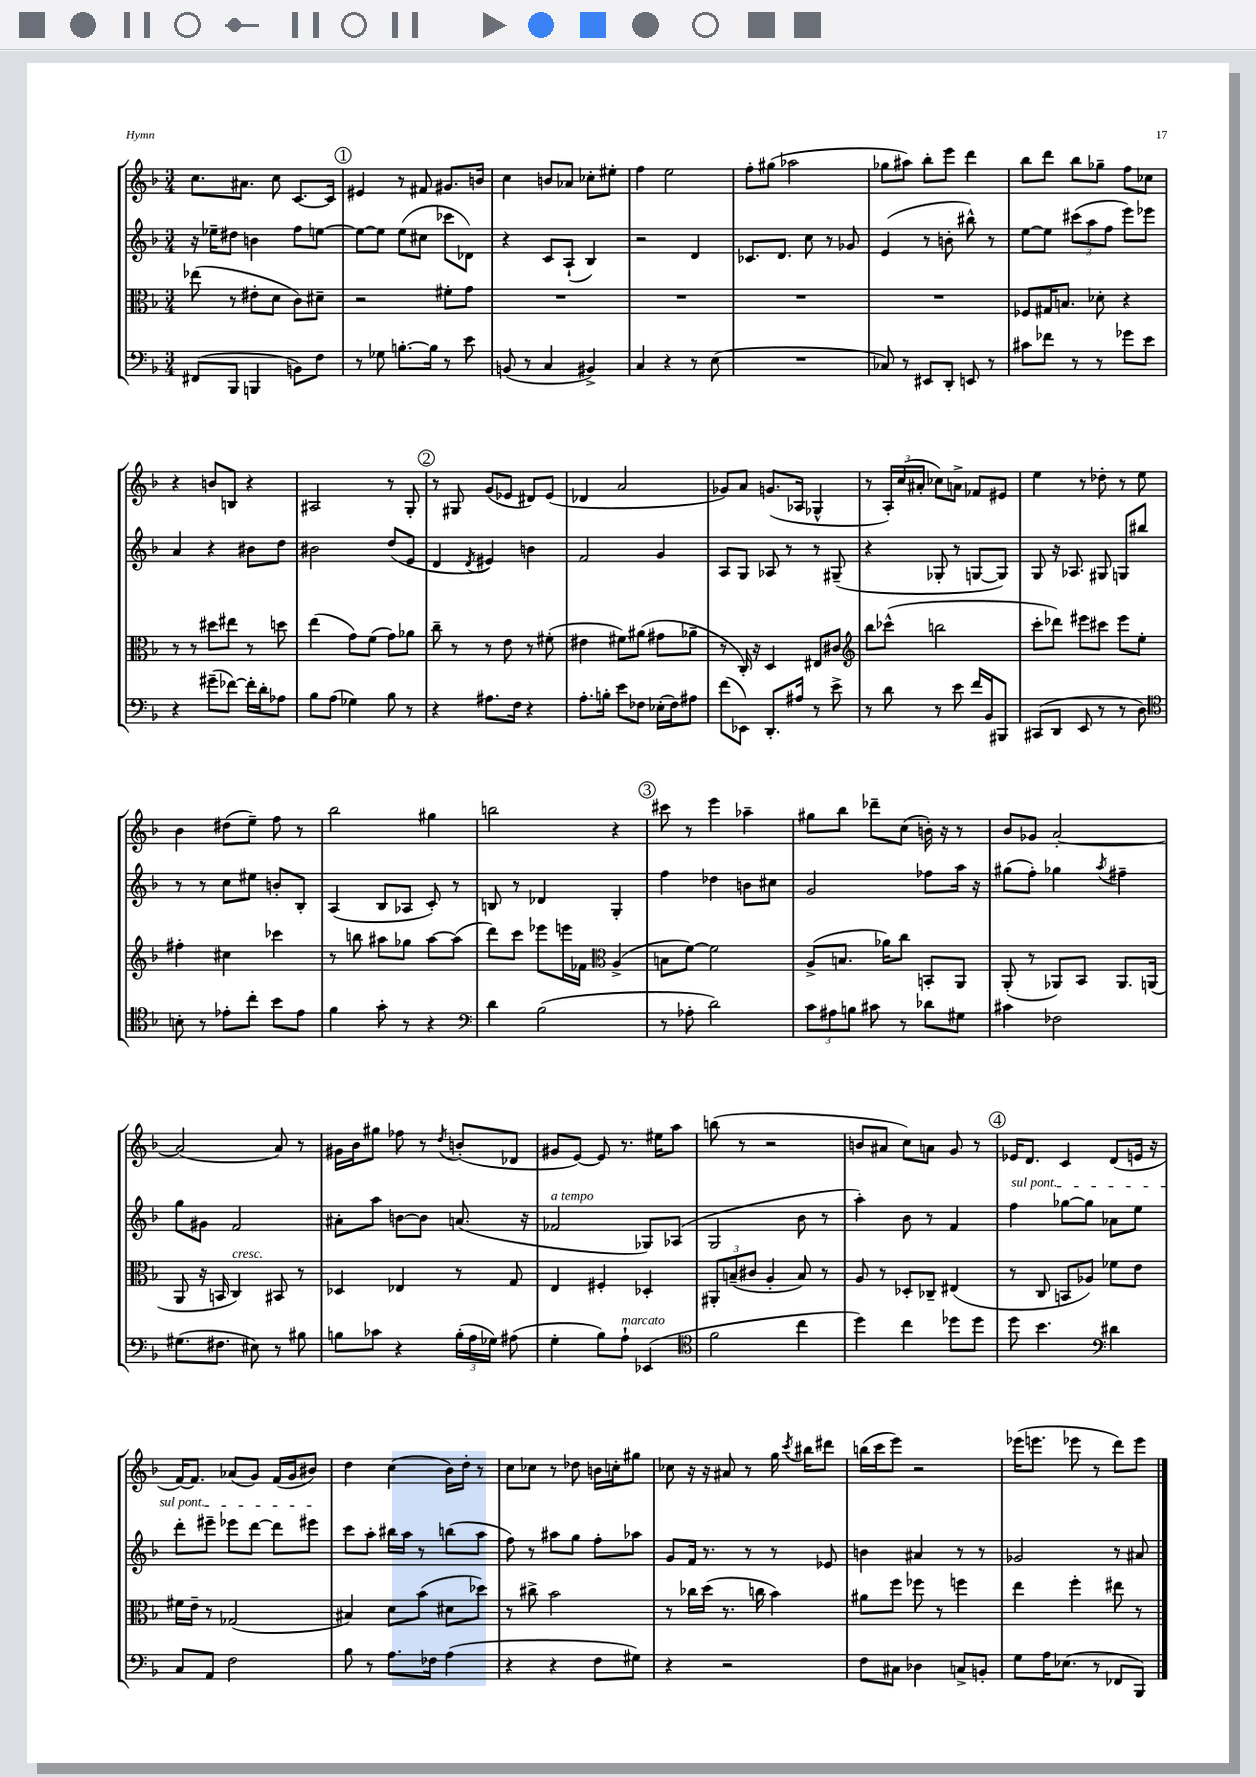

**kern	**kern	**kern	**kern
*staff4	*staff3	*staff2	*staff1
*clefF4	*clefC3	*clefG2	*clefG2
*k[b-]	*k[b-]	*k[b-]	*k[b-]
*M3/4	*M3/4	*M3/4	*M3/4
(8FF#/L	(8ee-\	16r	8.cc\L
.	.	16ee-~\LK	.
8BBB-/J	8r	8dd#\J	.
.	.	.	8.a#\J
4BBB/	8e#'\L	4b\	.
.	8d\J	.	8cc\
8BB\L)	8c\L)	8ff\L	[8.c/L
8F\J	8d#~\J	[8ee\J	.
.	.	.	16c/]Jk
=	=	=	=
8r	2r	8ee\_L	4e#/
8G-\	.	8ee\]J	.
[8.B'\L	.	(8ee\L	8r
.	.	8cc#\J	8f#/
16B\]Jk	.	.	.
8r	8f#'\L	8ccc-\L	8.g#/L
8e\	8g\J	8d-\J)	.
.	.	.	16b/Jk
=	=	=	=
(8BB/	2.r	4r	4cc\
8r	.	.	.
4C/	.	8c/L	8b/L
.	.	(8A`/J	8a-/J
4BB#^/)	.	4B-/)	8cc-'\L
.	.	.	8ee#'\J
=	=	=	=
4C/	2.r	2r	4ff\
4r	.	.	2ee\
8r	.	4d/	.
(8E\	.	.	.
=	=	=	=
2.r	2.r	8.c-/L	8ff'\L
.	.	.	(8gg#\J
.	.	8.d/J	.
.	.	.	2aa-\
.	.	8cc\	.
.	.	8r	.
.	.	8g-/	.
=	=	=	=
8C-/)	2.r	(4e/	8gg-\L
8r	.	.	8aa#\J)
8EE#/L	.	8r	8bb-'\L
8DD'/J	.	8b'\	8eee\J
8EE/	.	8bb#^^\)	4ddd\
8r	.	8r	.
=	=	=	=
8c#\L	8F-/L	[8ee\L	8bb-\L
8f-\J	16G#/K	8ee\]J	8ddd\J
.	8.B/J	.	.
8r	.	(12ccc#\L	8bb-\L
.	.	12aa\	.
8r	8d-'\	.	8gg-~\J
.	.	12ff\J	.
8g-\L	4r	8eee\L)	8ff\L
8e\J	.	8eee-\J	8cc-\J
=	=	=	=
4r	8r	4a/	4r
.	8r	.	.
(8g#~\L	8dd#\L	4r	8b/L
[8f-\J)	8ee#\J	.	8B/J
16f-'\]LL	8r	8b#\L	4r
16d'\J	.	.	.
8A-\J	8dd\	8dd\J	.
=	=	=	=
8B-\L	(4ee\	2b#\	2A#/
(8A\J	.	.	.
4G-\)	8g\L)	.	.
.	(8f\J	.	.
8B-\	8g\L)	(8dd/L	8r
8r	8a-\J	8e/J	8G'/
=	=	=	=
4r	8cc~\	4d/	8r
.	8r	.	8G#/
.	.	8qd/	.
8.A#\L	8r	4e#/)	(8g/L
.	8e\	.	8e-/J
16F\Jk	.	.	.
4r	8r	4b\	8d#/L)
.	(8f#'\	.	(8e-/J
=	=	=	=
8.A'\L	4e#\	2f/	4d-/
16B'\Jk	.	.	.
8e\L	8f#\L)	.	2a/
8F-\J	(8a#\J	.	.
(16E-'\LL	8g#\L	4g/	.
16F-\J)	.	.	.
8A#\J	8a-~\J	.	.
=	=	=	=
(8f\L	8r	8A/L	8g-/L)
8EE-\J)	16C'/)	8G/J	8a/J
.	16r	.	.
8.DD'/L	4D/	8A-/	(8.g/L
.	.	8r	.
16A#/Jk	.	.	16A-/Jk
8r	8E#/L	8r	4G-^^/
8e^\	8c#/J	(8G#~/	.
=	=	=	=
*	*clefG2	*	*
8r	8bb-\L	4r	8r
8d\	(8ccc-^^\J	.	24A'/LL)
.	.	.	(24cc/
.	.	.	24a#'/JJ
8r	2bb\	8G-'/	8cc-\L)
8e\	.	8r	8a^\J
16f/LL	.	[8G/L	8f-/L
16BB-/J	.	.	.
8BBB#/J	.	8G/]J)	8e#/J
=	=	=	=
(8CC#/L	8ccc'\L	8G/	4ee\
8DD/J	8ddd-\J)	16r	.
.	.	8.A-/	.
8EE/	8eee#\L	.	8r
8r	8ccc#\J	8G#/	8dd-'\
8r	8eee#\L	8G/L	8r
8D\)	8ee'\J	8bb#/J	8ee\
=	=	=	=
*clefC4	*	*	*
8B'\	4ff#'\	8r	4b-\
8r	.	8r	.
8e-'\L	4cc#\	8cc\L	(8dd#\L
8cc'\J	.	8ee#\J	8ee~\J)
8b-\L	4ccc-\	8b'/L	8ff\
8e-\J	.	8B-'/J	8r
=	=	=	=
4f\	8r	(4A/	2bb-\
.	8bb\	.	.
8g'\	8aa#\L	8B-/L	.
8r	8gg-\J	8A-/J	.
4r	[8aa#\L	8c'/)	4gg#\
.	(8aa#\]J	8r	.
=	=	=	=
*clefF4	*	*	*
4d\	8ddd\L)	8B/	2bb\
.	8ccc\J	8r	.
(2B-\	8eee-\L	4d-/	.
.	16eee\L	.	.
.	16f-\JJ	.	.
*	*clefC3	*	*
.	(4A^/	4G'/	4r
=	=	=	=
8r	8B\L	4ff\	8ccc#\
8A-'\	[8f\J)	.	8r
2d\)	2f\]	4dd-\	4eee\
.	.	8b\L	4aa-~\
.	.	8cc#\J	.
=	=	=	=
12c\L	(8A^/L	2g/	8gg#\L
12A#\	.	.	.
.	8.B/J	.	8bb-\J
12B\J	.	.	.
8c#\	.	.	8ddd-~\L
.	16a-\LK)	.	.
8r	8cc\J	.	(8cc\J
8d-\L	8BB'/L	8ff-\L	16b'\)
.	.	.	16r
8G#\J	8AA/J	16aa\Jk	8r
.	.	16r	.
=	=	=	=
4c#\	(8AA'/	(8gg#\L	8b-/L
.	8r	8ff'\J)	8g-/J
2F-\	8AA-/L)	4gg-\	[2a'/
.	8BB-/J	.	.
.	.	8qaa/	.
.	8.AA-/L	4ff#~\	.
.	(16AA/Jk	.	.
=	=	=	=
(8.G#\L	8AA/	8gg\L	(2a/]
.	16r	8g#\J	.
8.F#\J	16BB/	.	.
.	4C/)	2f/	.
8E#\)	.	.	.
8r	8BB#/	.	8a/)
8B#\	8r	.	8r
=	=	=	=
8B\L	4D-/	8a#'\L	16g#\LL
.	.	.	16b-\J
8c-\J	.	8aa\J	8gg#\J
4r	4E-/	[8b\L	8ff-\
.	.	8b\]J	8r
.	.	.	8qdd/
(24B'\LL	8r	(8.a/	(8b'/L
24A\	.	.	.
24G-\JJ)	.	.	.
(8A#\	8G/	.	8d-/J
.	.	16r	.
=	=	=	=
4G'\	4E/	2f-/	8g#/L
.	.	.	[8e/J)
8B-\L)	4F#'/	.	8e/]
8A`\J	.	.	8.r
(4EE-/	4D-'/	8G-/L)	.
.	.	.	16ee#\LK
.	.	(8A-/J	8aa\J
=	=	=	=
*clefC4	*	*	*
2f\	12AA#'/L	2G/	(8bb\
.	(12B~/	.	.
.	.	.	8r
.	12c#/J	.	.
.	4A'/	.	2r
4cc\	8B/)	8b-\	.
.	8r	8r	.
=	=	=	=
4dd\)	8A/	4aa'\)	8b/L
.	8r	.	8a#/J
4cc\	8D-'/L	8b-\	8cc\L)
.	8C-~/J	8r	8a\J
8dd-\L	(4E#/	4f/	8g/
8dd-\J	.	.	8r
=	=	=	=
8dd\	8r	4ff\	16e-/LK
.	.	.	8.d/J
4.b-\	8C/	.	.
.	8BB/L	[8gg-\L	4c/
.	8A-/J)	8gg-\]J	.
*clefF4	*	*	*
4d#\	8f-\L	8a-\L	(8d/L
.	8e\J	8ee\J	16e/Jk
.	.	.	16r
=	=	=	=
8C/L	16f#\LL	8ddd'\L	[16f/LK)
.	16e~\JJ	.	8.f/]J
8AA/J	8r	8eee#~\J	.
2F\	(2G-/	8eee-\L	(8a-/L
.	.	[8ddd\J	8g/J)
.	.	8ddd\]L	(16f/LL
.	.	.	16g/J
.	.	8eee#\J	8b#/J)
=	=	=	=
8B-\	4B#/)	8ccc\L	4dd\
8r	.	8aa'\J	.
8.A\L	8d\L	16bb#\LL	(4cc\
.	.	16aa\JJ	.
.	(8b-\J	8r	.
16F-\Jk	.	.	.
(4A\	8d#\L	(8bb\L	16b-\LL)
.	.	.	16dd'\JJ
.	8dd-\J)	8aa\J	8r
=	=	=	=
4r	8r	8ff\)	8cc\L
.	8cc#^\	8r	8cc-\J
4r	2b-\	8aa#\L	8r
.	.	8gg\J	8dd-\
8F\L	.	8ff'\L	16b\LL
.	.	.	16cc'\J
8G#\J)	.	8aa-\J	8gg#\J
=	=	=	=
4r	8r	8g/L	8cc-\
.	16cc-\LL	16f/Jk	16r
.	(16dd\JJ	8.r	16r
2r	8.r	.	8a#/
.	.	8r	8r
.	16cc\	.	.
.	4b-\)	8r	16gg\
.	.	.	8qccc/
.	.	.	16bb#\LK
.	.	8e-/	8ddd#\J
=	=	=	=
8F\L	8a#\L	4b\	(16bb\LL
.	.	.	16ccc\J
8C#\J	8ff\J	.	8eee\J)
4D-\	8ff-\	4a#/	2r
.	8r	.	.
8C^/L	4ff\	8r	.
8BB'/J	.	8r	.
=	=	=	=
8G\L	4ee\	2g-/	(16eee-\LK
.	.	.	8.eee\J
16A\K	.	.	.
(8.E-\J	.	.	.
.	4ff'\	.	8eee-\
8r	.	.	8r
8FF-/L	8ee#\	8r	8ddd\L)
8BBB-/J)	8r	8a#/	8eee-\J
==	==	==	==
*-	*-	*-	*-
